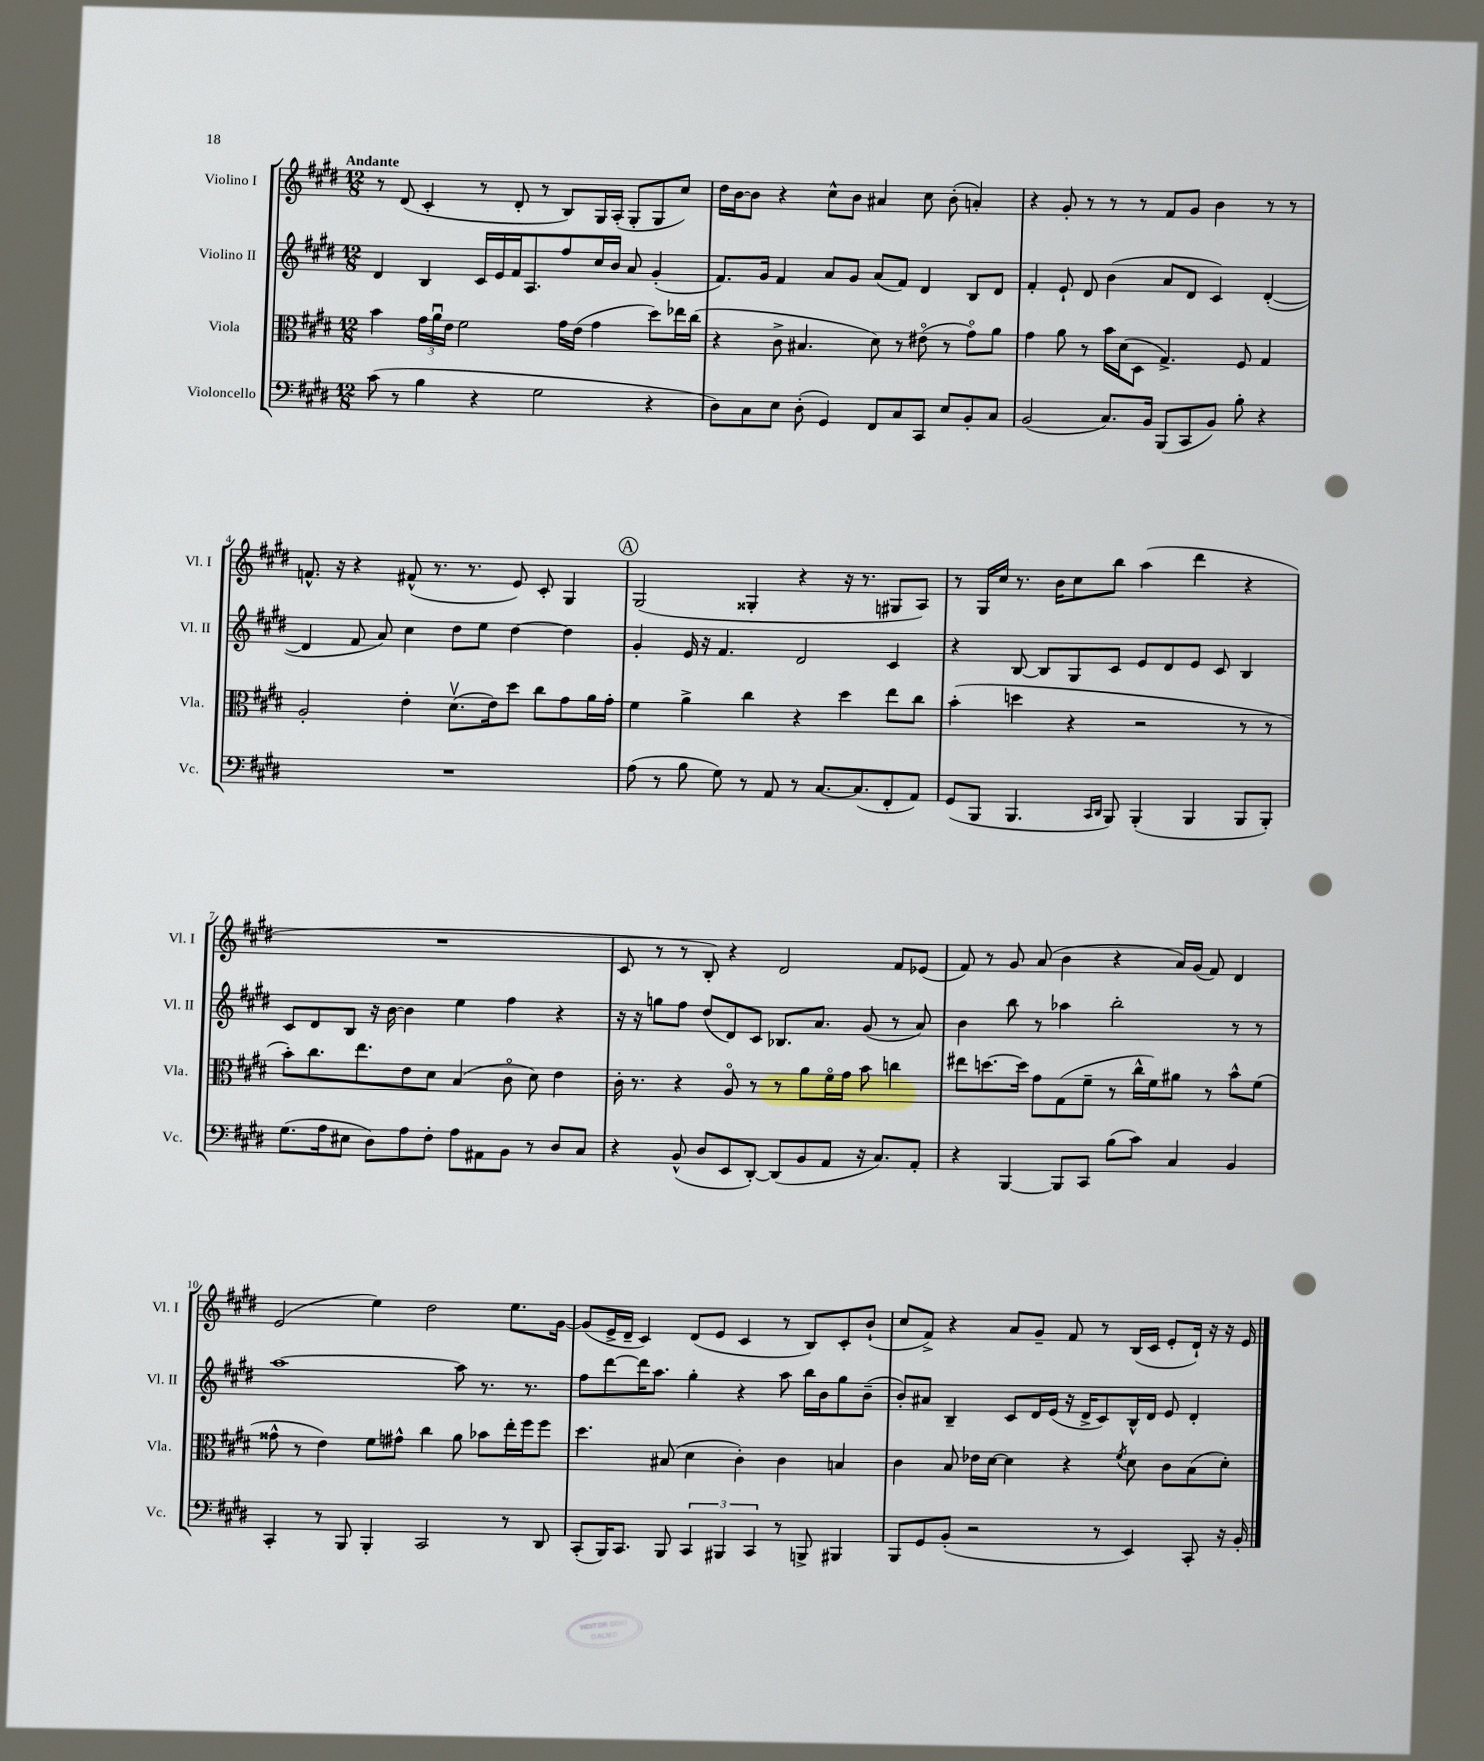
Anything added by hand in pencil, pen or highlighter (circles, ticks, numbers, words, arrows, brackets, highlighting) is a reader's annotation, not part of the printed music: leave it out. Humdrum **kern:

**kern	**kern	**kern	**kern
*part4	*part3	*part2	*part1
*staff4	*staff3	*staff2	*staff1
*I"Violoncello	*I"Viola	*I"Violino II	*I"Violino I
*I'Vc.	*I'Vla.	*I'Vl. II	*I'Vl. I
*clefF4	*clefC3	*clefG2	*clefG2
*k[f#c#g#d#]	*k[f#c#g#d#]	*k[f#c#g#d#]	*k[f#c#g#d#]
*M12/8	*M12/8	*M12/8	*M12/8
=1	=1	=1	=1
!	!	!	!LO:TX:a:B:t=Andante
(8c#\	4b\	4d#/	8r
8r	.	.	(8d#/
4B\	24g#\LL	4B/	4c#'/
.	24au\	.	.
.	24e\JJ	.	.
.	2f#\	.	.
4r	.	16c#/LL	8r
.	.	16e/	.
.	.	16f#/J	8d#'/
.	.	8.A/	.
2G#\	.	.	8r
.	16g#\LL	8ff#/	8B/L)
.	(16e\JJ	.	.
.	4g#\	16cc#/L	16G#/L
.	.	16b/JJ	(16A'/JJ
.	.	8a/	8G#'/L
4r	8dd#\L)	(4g#'/	8G#/
.	16ee-X\L	.	8cc#/J)
.	(16cc#\JJ	.	.
=2	=2	=2	=2
8D#\L)	4r	8.f#/L)	16dd#\LL
.	.	.	[16b\J
8C#\	.	.	8b\J]
.	.	16g#/Jk	.
8E\J	8c#^\	4f#/	4r
(8D#'\	4.B#X/	.	.
4GG#/)	.	8a/L	8cc#^^\L
.	.	8g#/J	8b\J
8FF#/L	8d#\)	(8a/L	4a#X/
8C#/	8r	8f#/J)	.
8CC#/J	(8e#X\	4d#/	8cc#\
8E/L	8r	.	(8b'\
8BB'/	8g#\L)	8B/L	4an'/)
8C#/J	8a\J	8d#/J	.
=3	=3	=3	=3
(2BB/	4g#\	4f#'/	4r
.	8a\	8e`/	8g#'/
.	8r	8d#/	8r
8.C#/L)	16b\LL	(4b\	8r
.	(16d#\J	.	.
.	8D#\J	.	8r
16BB/Jk	.	.	.
(8BBB/L	4.G#^/)	8a/L	8f#/L
8CC#/	.	8d#/J	8g#/J
8BB/J)	.	4c#/)	4b\
8B'\	8F#/	.	.
4r	4G#/	([4d#'/	8r
.	.	.	8r
!!LO:LB:g=z
=4	=4	=4	=4
1.r	2A'/	4d#/]	8.fn^^/
.	.	.	16r
.	.	8f#/	4r
.	.	8a/)	.
.	4e'\	4cc#\	(8f#X^^/
.	.	.	8.r
.	(8.d#v\L	8dd#\L	.
.	.	.	8.r
.	.	8ee\J	.
.	16e\k)	.	.
.	8dd#\J	[4dd#\	8e/)
.	8cc#\L	.	8c#'/
.	8g#\	4dd#\]	4G#/
.	16a\L	.	.
.	16g#'\JJ	.	.
!!LO:REH:place=s1:t=A
=5	=5	=5	=5
(8A\	4f#\	4g#'/	(2G#/
8r	.	.	.
8B\	4a^\	16e/	.
.	.	16r	.
8G#\)	.	4.f#/	.
8r	4cc#\	.	4G##X'/
8AA/	.	.	.
8r	4r	2d#/	4r
[8.C#/L	.	.	.
.	4dd#\	.	16r
(8.C#/]	.	.	8.r
8FF#'/	8ee\L	4c#/	8G#X/L
8AA/J)	8cc#\J	.	8A/J)
=6	=6	=6	=6
(8GG#/L	(4b'\	4r	8r
8BBB/J	.	.	16G#/LL
.	.	.	16cc#/JJ
4.BBB/	4ddn\	[8B/	8.r
.	.	8B/L]	.
.	.	.	16b\KL
.	4r	8G#/	8cc#\
16qqCC#/LL	.	.	.
16qqDD#/JJ	.	.	.
8BBB/)	.	8c#/J	8bb\J
(4BBB'/	2r	8e/L	(4aa\
.	.	8d#/	.
4BBB/	.	8e/J	4ddd#\
.	.	8c#/	.
8BBB/L	8r	4B/	4r
8BBB'/J)	8r	.	.
!!LO:LB:g=z
=7	=7	=7	=7
(8.G#\L	8b'\L)	8c#/L	1.r
.	8.cc#\	8d#/	.
16A\k	.	.	.
8E#X\J	.	8B/J	.
.	8.ee\	.	.
8D#\L)	.	16r	.
.	.	[16b\	.
8A\	8e\	4b\]	.
8F#'\J	8d#\J	.	.
8A\L	(4B/	4ee\	.
8AA#X\	.	.	.
8BB\J	8c#\	4ff#\	.
8r	8d#\)	.	.
8D#/L	4e\	4r	.
8C#/J	.	.	.
=8	=8	=8	=8
4r	16c#'\	16r	8c#/
.	8.r	16r	.
.	.	8ggn\L	8r
(8BB^^/	4r	8ff#\J	8r
8D#/L	.	(8dd#/L	8B'/)
8EE/	8A/	8d#/)	4r
[8DD#'/J)	8r	8c#/J	.
(8DD#/L]	8r	8.B-X/L	2d#/
8BB/	8a\L	.	.
.	.	8.a/J	.
8AA/J	16f#\L	.	.
.	16g#\JJ	.	.
16r	8b\	(8g#/	.
8.C#/L)	.	.	.
.	4ccn\	8r	8f#/L
8AA'/J	.	8a/)	(8e-X/J
=9	=9	=9	=9
4r	8ee#X\L	4b\	8f#/)
.	[8.ddn\	.	8r
[4BBB/	.	8bb\	8g#/
.	16dd\Jk]	.	.
.	8g#\L	8r	(8a/
8BBB/L]	(8G#\	4aa-X\	4b\
8CC#/J	8f#~\J	.	.
(8B\L	8r	2bb'\	4r
8c#\J)	16cc#^^\LL	.	.
.	16f#\J)	.	.
4C#/	8a#X\J	.	16a/LL)
.	.	.	(16g#/JJ
.	8r	.	8f#/)
4BB/	8b^^\L	8r	4d#/
.	(8f#\J	8r	.
!!LO:LB:g=z
=10	=10	=10	=10
4CC#'/	8g##X^^\	[1aa	(2e/
.	8r	.	.
8r	4e\)	.	.
8BBB/	.	.	.
4BBB'/	8f#\L	.	4ee\)
.	8g#X^^\J	.	.
2CC#/	4cc#\	.	2dd#\
.	8a\	8aa\]	.
.	8b-X\L	8.r	.
8r	16ee'\L	.	8.ee\L
.	16ff#\J	8.r	.
8DD#/	8ff#\J	.	.
.	.	.	[16g#\Jk
=11	=11	=11	=11
(8CC#'/L	4.dd#\	8ff#\L	(8g#/L]
16BBB/K)	.	[8ddd#\	16e^/L
8.CC#/J	.	.	16d#~/JJ
.	.	16ddd#\K]	4c#/)
.	.	8.aa\J	.
8BBB/	(8B#X/	.	.
6CC#/	4d#\	4gg#'\	(8d#/L
.	.	.	8e/J
6BBB#X/	.	.	.
.	4c#'\)	4r	4c#/
6CC#/	.	.	.
8r	4c#\	8aa\	8r
8BBBn^/	.	16bb\LL	8B/L)
.	.	16b\J	.
4BBB#X/	4Bn/	8gg#\	8c#'/
.	.	(8b~\J	(8b`/J
=12	=12	=12	=12
8BBB/L	4c#\	8b'/L)	8cc#/L
8GG#/	.	8a#X/J	8f#^/J)
(8BB'/J	8B/	4B~/	4r
2r	16e-X\LL	.	.
.	[16d#\JJ	.	.
.	4d#\]	8c#/L	8a/L
.	.	16d#/L	8g#~/J
.	.	(16e/JJ	.
.	4r	16r	8f#/
.	.	16d#^/KL	.
8r	.	8c#/)	8r
.	8qf#/	.	.
4EE/)	8d#\	16B^^/L	(16B/LL
.	.	16d#/JJ	16c#/JJ
.	8c#\L	8e/	8e'/L
8CC#'/	(8B\	4d#'/	16d#`/Jk)
.	.	.	16r
16r	8d#'\J)	.	16r
16BB'/	.	.	16e/
==	==	==	==
*-	*-	*-	*-
